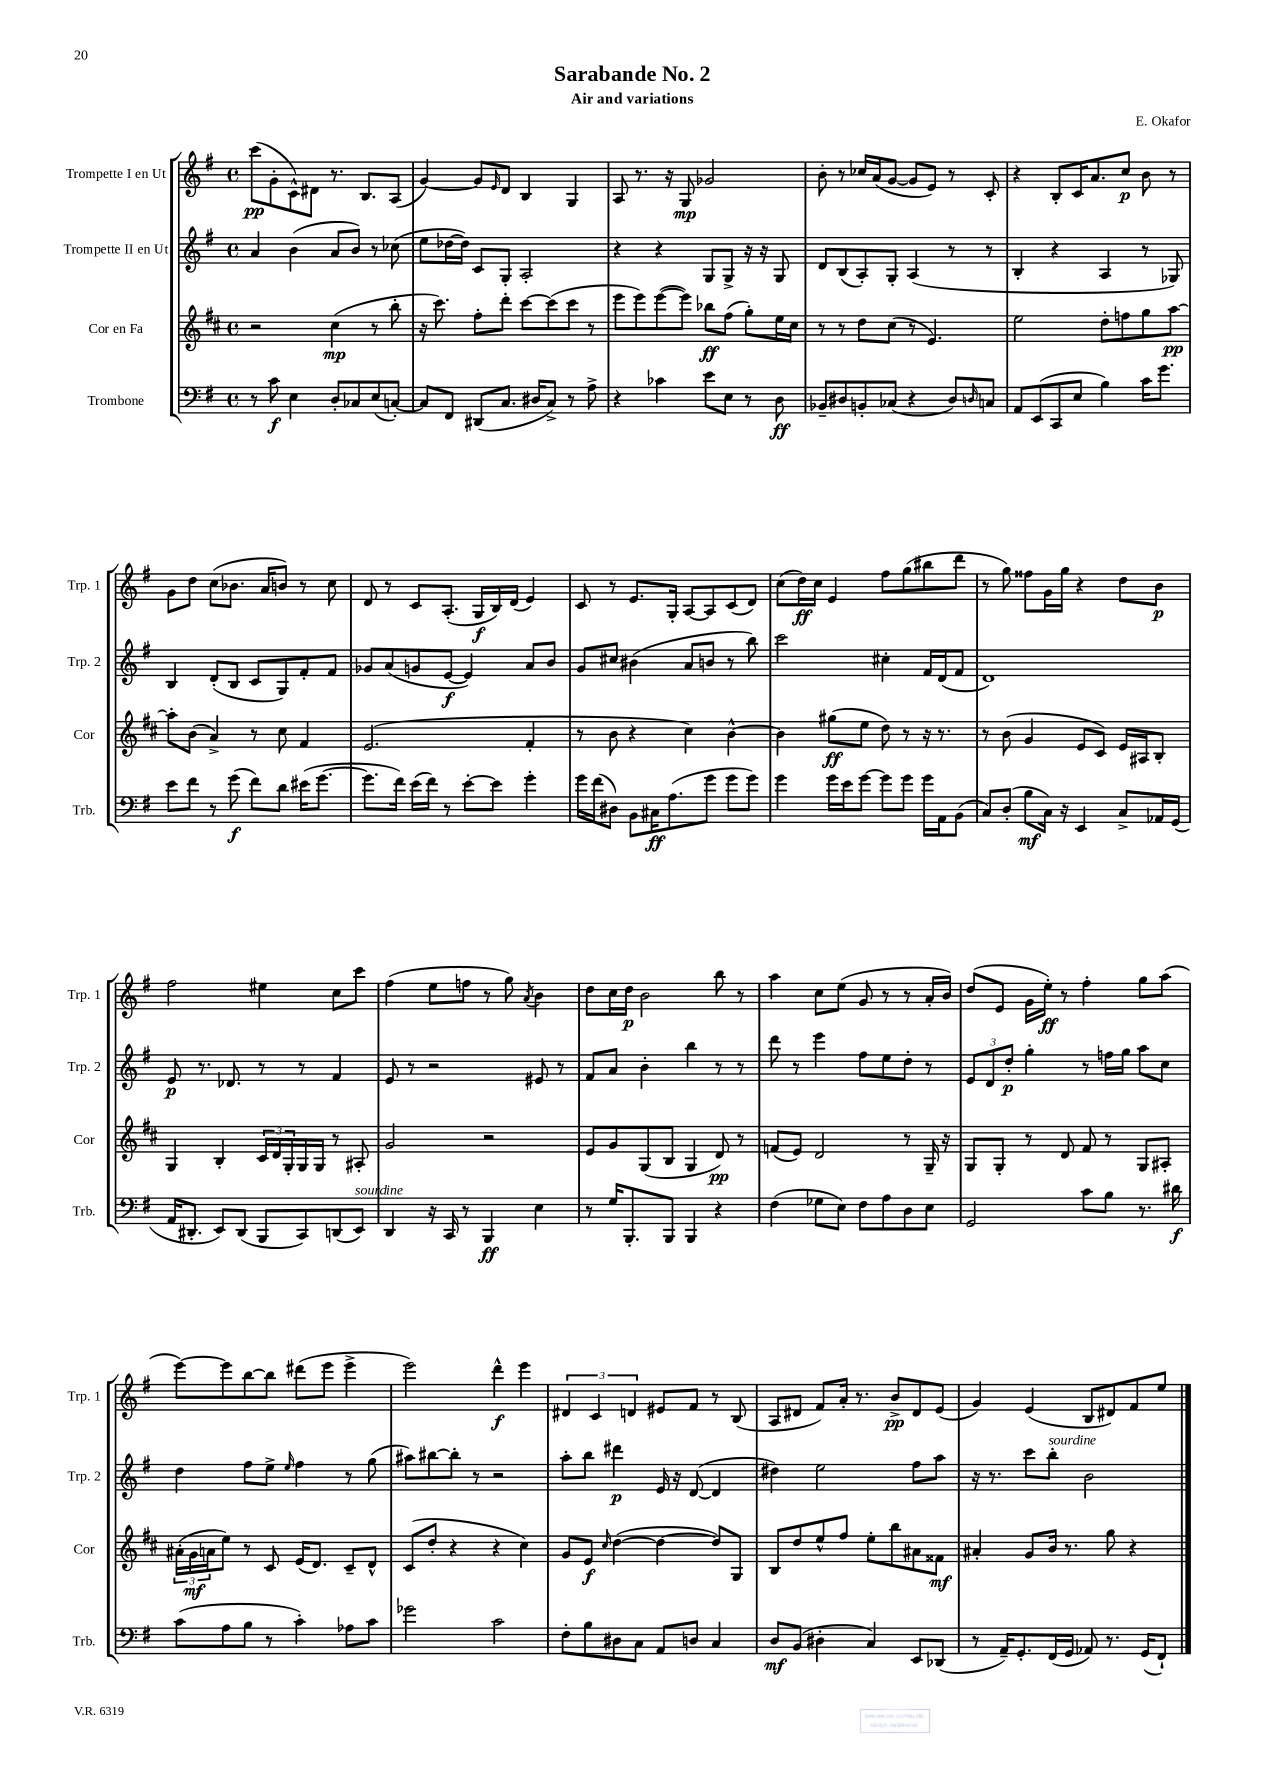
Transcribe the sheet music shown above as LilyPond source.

\header { title = "Sarabande No. 2" composer = "E. Okafor" subtitle = "Air and variations" }
<<
\new StaffGroup <<
\new Staff = "s0" \with { instrumentName = "Trompette I en Ut" shortInstrumentName = "Trp. 1" } {
    \clef treble \key g \major \defaultTimeSignature \time 4/4
    c'''8\pp( g'8-. c'8-^) dis'8 r8. b8. a8( |
    g'4~) g'8 \grace { e'16 } d'8 b4 g4 |
    a8 r8. r16 g8\mp ges'2 |
    b'8-. r8 ces''16 a'16( g'8~ g'8 e'8) r8 c'8-. |
    r4 b8-. c'16 a'8. c''8\p b'8 r8 |
    g'8 d''8 c''8( bes'8. a'16 b'8) r8 c''8 |
    d'8 r8 c'8 a8.-.( g16\f b16) d'16( e'4) |
    c'8 r8 e'8. g16-. a8~ a8 c'8( d'8) |
    c''8( d''16\ff) c''16 e'4 fis''8 g''8( bis''8 d'''8 |
    r8 g''8) fisis''8 g'16 g''16 r4 d''8 b'8\p |
    fis''2 eis''4 c''8 c'''8 |
    fis''4( e''8 f''8 r8 g''8) \acciaccatura { a'8 } b'4 |
    d''8 c''16 d''16\p b'2 b''8 r8 |
    a''4 c''8 e''8( g'8 r8 r8 a'16-. b'16) |
    d''8( e'8 g'16 e''16-.\ff) r8 fis''4-. g''8 a''8( |
    e'''8~) e'''8 b''8~ b''8 dis'''8( e'''8 e'''4-> |
    e'''2) d'''4-^\f e'''4 |
    \tuplet 3/2 { dis'4 c'4 d'4 } eis'8 fis'8 r8 b8( |
    a8 dis'8 fis'8) a'16-. r8. b'8->\pp dis'8 e'8( |
    g'4) e'4( b8 dis'8) fis'8 e''8 \bar "|." |
}
\new Staff = "s1" \with { instrumentName = "Trompette II en Ut" shortInstrumentName = "Trp. 2" } {
    \clef treble \key g \major \defaultTimeSignature \time 4/4
    a'4 b'4( a'8 b'8) r8 ces''8( |
    e''8 des''16~ des''16) c'8 g8-. a2-. |
    r4 r4 g8 g8-> r16 r16 g8 |
    d'8 b8( a8-.) g8-. a4( r8 r8 |
    b4-. r4 a4 r8 ges8) |
    b4 d'8-.( b8 c'8 g8) fis'8-. fis'8 |
    ges'8 a'8( g'8 e'8~\f e'4) a'8 b'8 |
    g'8 cis''8 bis'4( a'8 b'8 r8 b''8) |
    c'''2 cis''4-. fis'16 d'16( fis'8 |
    d'1) |
    e'8\p r8. des'8. r8 r8 fis'4 |
    e'8 r8 r2 eis'8 r8 |
    fis'8 a'8 b'4-. b''4 r8 r8 |
    d'''8 r8 e'''4 fis''8 e''8 d''8-. r8 |
    \tuplet 3/2 { e'8 d'8 d''8-.\p } g''4-. r8 f''16 g''16 a''8 c''8 |
    d''4 fis''8 e''8-> \grace { e''16 } fis''4 r8 g''8( |
    ais''8) bis''8~ bis''8-. r8 r2 |
    a''8-. b''8 dis'''4\p e'16 r16 d'8~( d'4 |
    dis''4) e''2 fis''8 a''8 |
    r16 r8. c'''8 b''8-.^\markup { \italic "sourdine" } b'2 \bar "|." |
}
\new Staff = "s2" \with { instrumentName = "Cor en Fa" shortInstrumentName = "Cor" } {
    \clef treble \key d \major \defaultTimeSignature \time 4/4
    r2 cis''4\mp( r8 b''8-. |
    r16 cis'''8.) fis''8-. d'''8-. cis'''8~ cis'''8( cis'''8 r8 |
    e'''8 e'''8) e'''8~( e'''8) bes''8\ff fis''8( g''8-.) e''16 cis''16 |
    r8 r8 d''8 cis''8( r8 e'4.) |
    e''2 d''8-. f''8 g''8 a''8~\pp |
    a''8-. b'8( a'4->) r8 cis''8 fis'4 |
    e'2.( fis'4-. |
    r8 b'8 r4 cis''4) b'4~-^ |
    b'4 gis''8\ff( e''8 d''8) r8 r16 r8. |
    r8 b'8( g'4 e'8 cis'8) e'16 ais16 b8-. |
    g4 b4-. \tuplet 3/2 { cis'16 d'16 g16-. } g16 g16 r8 ais8-. |
    g'2 r2 |
    e'8 g'8 g8( b8 g4 d'8\pp) r8 |
    f'8( e'8) d'2 r8 g16-- r16 |
    g8 g8-. r8 d'8 fis'8 r8 g8 ais8-. |
    \tuplet 3/2 { ais'16-.( g'16\mf a'16 } e''8) r8 cis'8 e'16( d'8.) cis'8-- d'8-^ |
    cis'8( d''8-. r4 r4 cis''4) |
    g'8 e'8\f \grace { cis''16 } d''4~( d''4~ d''8) g8 |
    b8 d''8 e''8-^ fis''8 e''8-. b''8 ais'8 fisis'8\mf |
    ais'4-. g'8 b'16 r8. g''8 r4 \bar "|." |
}
\new Staff = "s3" \with { instrumentName = "Trombone" shortInstrumentName = "Trb." } {
    \clef bass \key g \major \defaultTimeSignature \time 4/4
    r8 c'8\f e4 d8-. ces8 e8( c8~-.) |
    c8 fis,8 dis,8( c8. dis16 c8->) r8 a8-> |
    r4 ces'4 e'8 e8 r8 d8\ff |
    bes,8-- dis8 b,8-. ces8( r4 dis8) \grace { d16 } c8 |
    a,8 e,8( c,8 e8 b4) c'16 g'8. |
    e'8 fis'8 r8 g'8\f( fis'8) d'8 eis'16( g'8.~ |
    g'8. fis'16) e'16( fis'16) r8 e'8~-. e'8 g'4-. |
    g'16 fis'16( dis8) b,8 cis16\ff a8.( g'8 g'8 g'8) |
    g'4 g'16 e'16 g'8~ g'8 g'8 g'16 a,16 b,8( |
    c8) d8-.( b8\mf c16) r16 e,4 c8-> aes,16 g,16( |
    a,16 dis,8.-. e,8) dis,8( b,,8 c,8) d,8( e,8^\markup { \italic "sourdine" }) |
    d,4 r16 c,16 r8 b,,4\ff e4 |
    r8 g16 b,,8.-. b,,8 b,,4 r4 |
    fis4( ges8 e8) fis8 a8 d8 e8 |
    g,2 c'8 b8 r8. dis'16\f |
    c'8( a8 b8 r8 c'4-.) aes8 c'8 |
    ges'2 c'2 |
    fis8-. b8 dis8 c8 a,8 d8 c4 |
    d8\mf b,8( dis4-. c4) e,8 des,8( |
    r8 a,16--) g,8.-. fis,16( g,16 aes,8) r8. g,16( fis,8-!) \bar "|." |
}
>>
>>
\layout { \context { \Score \remove "Bar_number_engraver" } }
